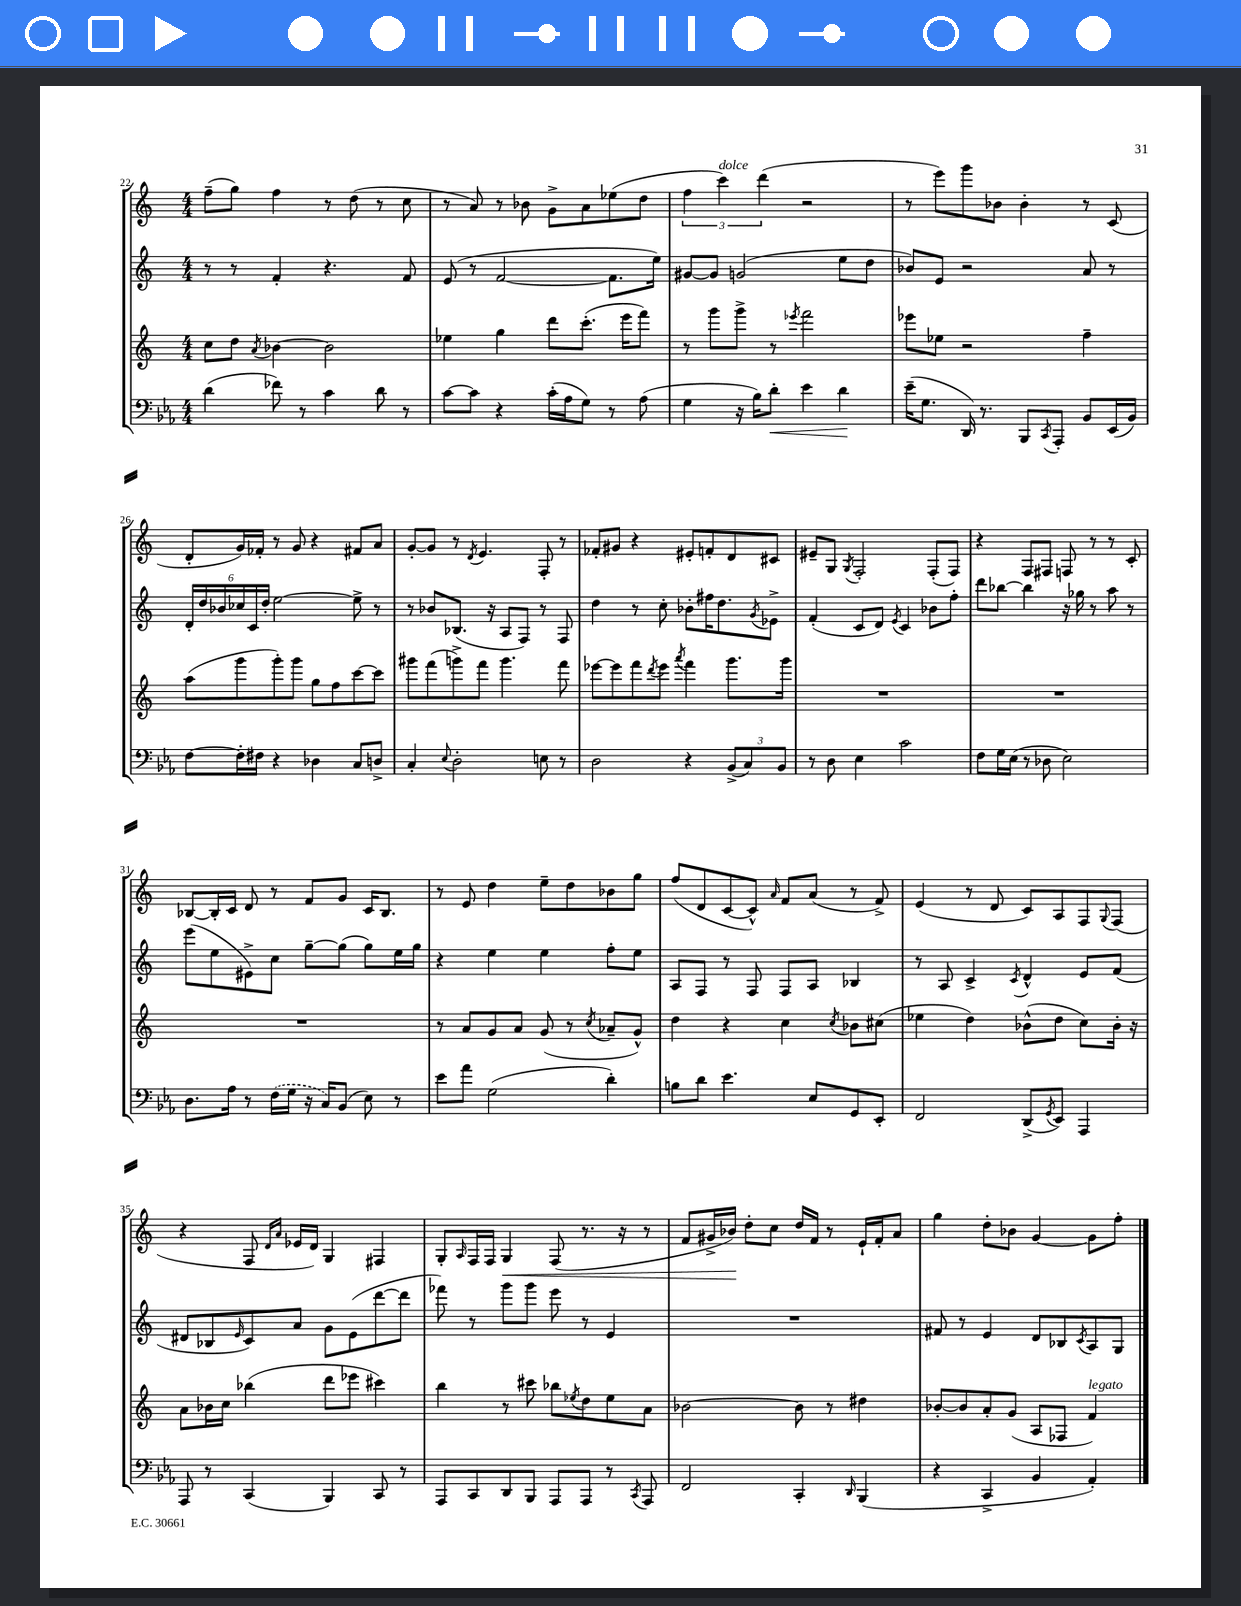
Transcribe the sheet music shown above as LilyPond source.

<<
\new StaffGroup <<
\new Staff = "s0" {
    \clef treble \key c \major \numericTimeSignature \time 4/4
    f''8--( g''8) f''4 r8 d''8( r8 c''8 |
    r8 a'8) r8 bes'8 g'8-> a'8 ees''8( d''8 |
    \tuplet 3/2 { f''4 c'''4^\markup { \italic "dolce" }) d'''4( } r2 |
    r8 e'''8) g'''8 bes'8 bes'4-. r8 c'8( |
    d'8-. g'16) fes'16-. r8 g'8 r4 fis'8 a'8 |
    g'8~-. g'8 r8 \acciaccatura { d'8 } e'4. f8-. r8 |
    fes'8-. gis'8 r4 eis'8-. f'8-. d'8 cis'8 |
    eis'8-- g8 \acciaccatura { g8 } f2-. f8-.( f8) |
    r4 f8 fis8 f8 r8 r8 c'8-. |
    bes8~ bes16-. c'16 d'8 r8 f'8 g'8 c'16 bes8. |
    r8 e'8 d''4 e''8-- d''8 bes'8 g''8 |
    f''8( d'8 c'8~ c'8-^) \grace { a'16 } f'8 a'8( r8 f'8->) |
    e'4( r8 d'8 c'8) a8 f8 \appoggiatura { g8 } f8( |
    r4 f8 \grace { d'16 a'16 } ees'16 d'16) g4 fis4 |
    g8-. \grace { a16 } f16 f16 g4\< f8( r8. r16 r8 |
    f'8 gis'16-> bes'16\!) d''8-. c''8 d''16 f'16 r8 e'16-! f'16-. a'8 |
    g''4 d''8-. bes'8 g'4~ g'8 f''8-. \bar "|." |
}
\new Staff = "s1" {
    \clef treble \key c \major \numericTimeSignature \time 4/4
    r8 r8 f'4-. r4. f'8 |
    e'8( r8 f'2~ f'8. e''16) |
    gis'8~ gis'8 g'2( e''8 d''8 |
    bes'8) e'8 r2 a'8 r8 |
    \tuplet 6/4 { d'16-. d''16 bes'16 ces''16 c'16 d''16-. } e''2~ e''8-> r8 |
    r8 bes'8 bes8.( r16 a8 f8) r8 f8 |
    d''4 r8 c''8-. bes'8-. fis''16 d''8. \acciaccatura { g'8 } ees'8-> |
    f'4-.( c'8 d'8) \acciaccatura { e'8 } c'4 bes'8 f''8-. |
    d'''8 bes''8~ bes''4 r16 ges''16 r8 a''8 r8 |
    e'''8( e''8 eis'8->) c''8 g''8~-- g''8( g''8) e''16 g''16 |
    r4 e''4 e''4 f''8-. e''8 |
    a8 f8 r8 f8 f8 a8 bes4 |
    r8 a8 c'4-> \acciaccatura { c'8 } d'4-^ e'8 f'8( |
    dis'8 bes8 \grace { e'16 } c'8) a'8 g'8 e'8( d'''8~ d'''8 |
    fes'''8) r8 g'''8 g'''8 e'''8 r8 e'4 |
    R1 |
    fis'8 r8 e'4 d'8 bes8 \acciaccatura { c'8 } a8 g8 \bar "|." |
}
\new Staff = "s2" {
    \clef treble \key c \major \numericTimeSignature \time 4/4
    c''8 d''8 \acciaccatura { a'8 } bes'4~ bes'2 |
    ees''4 g''4 d'''8 c'''8.-.( e'''16 f'''8) |
    r8 g'''8 g'''8-> r8 \acciaccatura { ees'''8 } f'''2 |
    ees'''8 ees''8 r2 f''4-- |
    a''8( g'''8 g'''8-.) g'''8 g''8 f''8 c'''8~ c'''8 |
    gis'''8 f'''8( g'''8->) f'''8 g'''4. f'''8 |
    ees'''8~ ees'''8 f'''8 \acciaccatura { d'''8 } ees'''8 \acciaccatura { a'''8 } f'''4 g'''8. g'''16 |
    R1 |
    R1 |
    R1 |
    r8 a'8 g'8 a'8 g'8( r8 \acciaccatura { c''8 } aes'8-- g'8-^) |
    d''4 r4 c''4 \acciaccatura { c''8 } bes'8 cis''8( |
    ees''4 d''4) bes'8-^( d''8 c''8) bes'16-. r16 |
    a'8 bes'16 c''16 bes''4( d'''8 ees'''8 cis'''4) |
    b''4 r8 cis'''8 bes''8 \acciaccatura { ees''8 } d''8 ees''8 a'8 |
    bes'2~ bes'8 r8 dis''4 |
    bes'8~-. bes'8 a'8-. g'8( a8 fes8 f'4^\markup { \italic "legato" }) \bar "|." |
}
\new Staff = "s3" {
    \clef bass \key ees \major \numericTimeSignature \time 4/4
    d'4( fes'8) r8 c'4 d'8 r8 |
    c'8~ c'8 r4 c'16-.( aes16 g8) r8 aes8( |
    g4 r16 bes16) d'8-.\< ees'4 d'4\! |
    ees'16--( g8. d,16) r8. bes,,8 \acciaccatura { c,8 } aes,,8-. bes,8 ees,16( bes,16) |
    f8~ f16-. fis16 r4 des4 c8 d8-> |
    c4-. \appoggiatura { ees8 } d2-. e8 r8 |
    d2 r4 \tuplet 3/2 { bes,8->( c8) bes,8 } |
    r8 d8 ees4 c'2 |
    f8 g16 ees16( r8 des8 ees2) |
    d8. aes16 r8 \once \slurDashed f16( g16 r16 c16) bes,8( ees8) r8 |
    ees'8 aes'8 g2( d'4-.) |
    b8 d'8 ees'4. ees8 g,8 ees,8-. |
    f,2 d,8->( \acciaccatura { g,8 } ees,8) aes,,4 |
    aes,,8 r8 c,4( bes,,4) c,8 r8 |
    aes,,8 c,8 d,8 bes,,8 aes,,8 aes,,8 r8 \acciaccatura { c,8 } aes,,8 |
    f,2 c,4-. \grace { d,16 } bes,,4( |
    r4 c,4-> bes,4 aes,4-.) \bar "|." |
}
>>
>>
\layout { \context { \Score currentBarNumber = #22 } }
